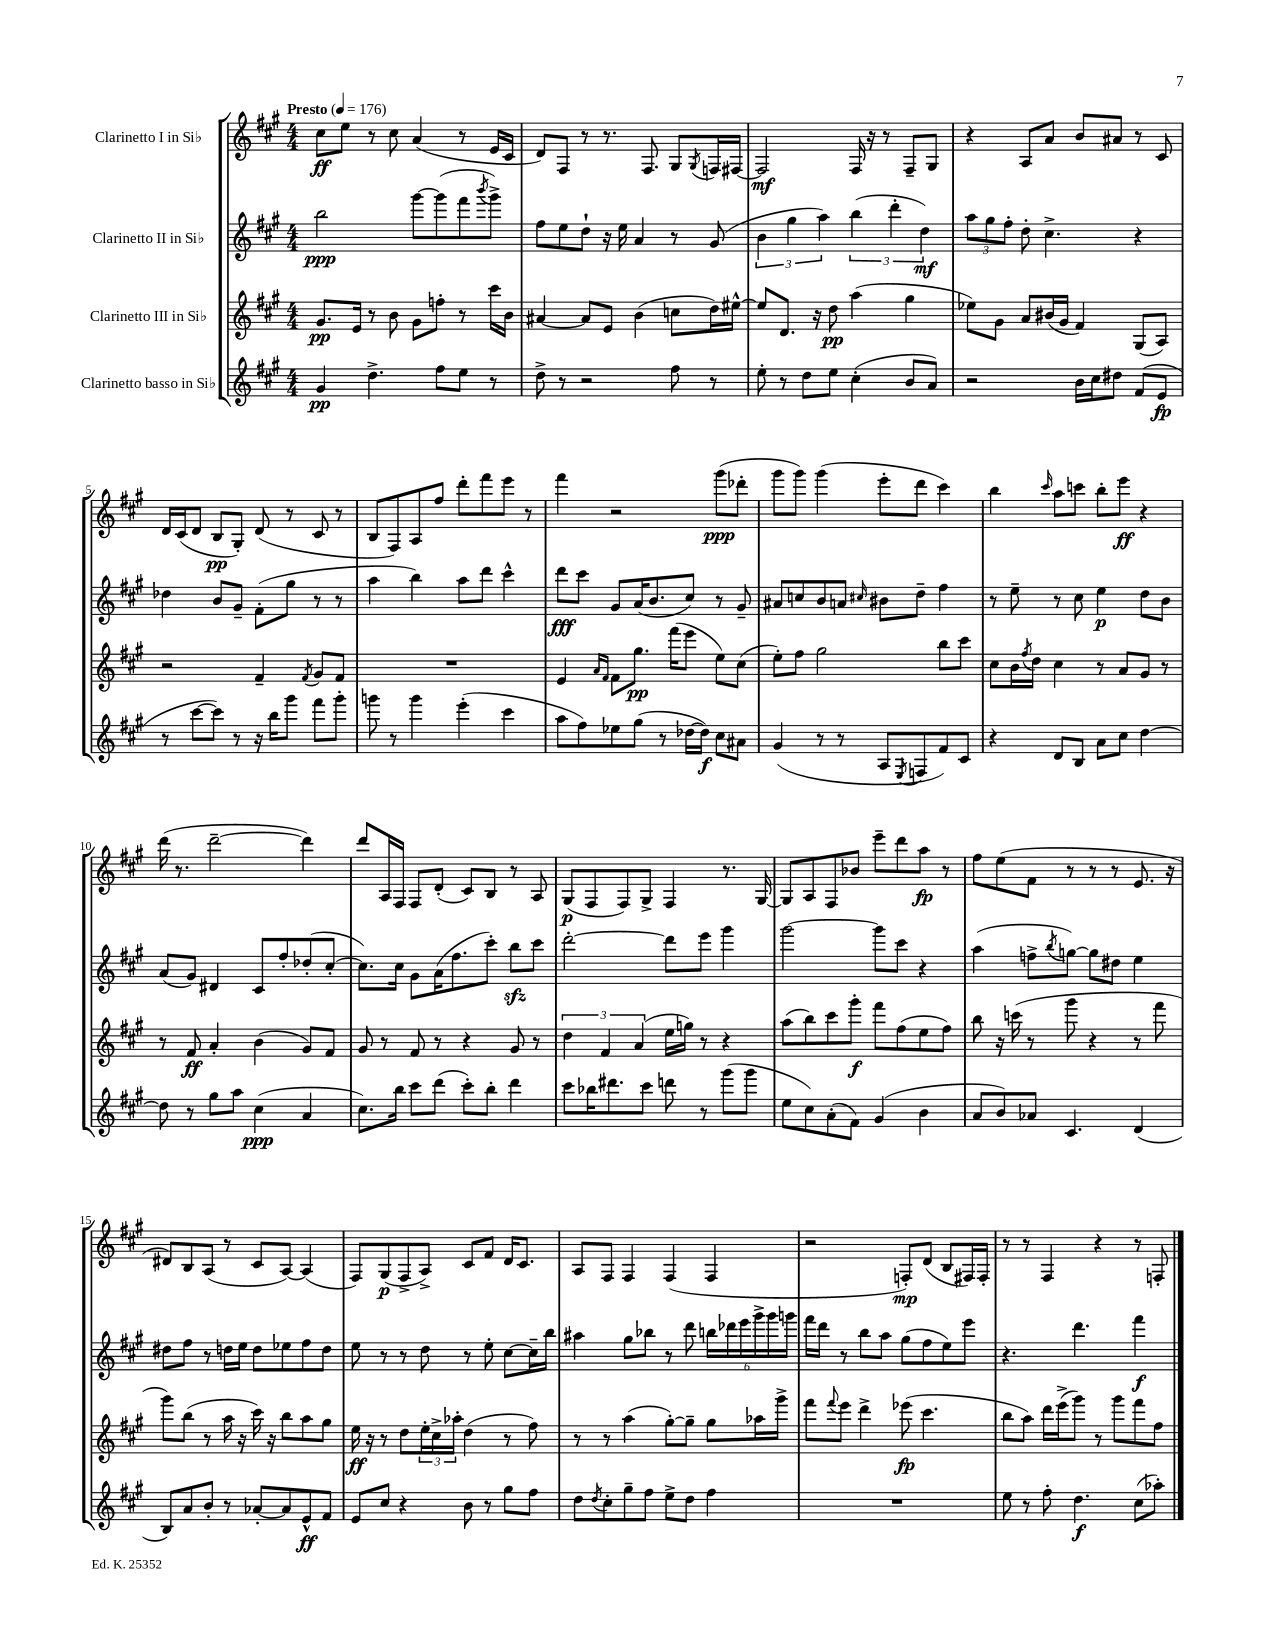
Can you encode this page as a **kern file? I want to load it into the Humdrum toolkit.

**kern	**dynam	**kern	**dynam	**kern	**dynam	**kern	**dynam
*part4	*part4	*part3	*part3	*part2	*part2	*part1	*part1
*staff4	*staff4	*staff3	*staff3	*staff2	*staff2	*staff1	*staff1
*I"Clarinetto basso in Si♭	*	*I"Clarinetto III in Si♭	*	*I"Clarinetto II in Si♭	*	*I"Clarinetto I in Si♭	*
*clefG2	*	*clefG2	*	*clefG2	*	*clefG2	*
*k[f#c#g#]	*	*k[f#c#g#]	*	*k[f#c#g#]	*	*k[f#c#g#]	*
*M4/4	*	*M4/4	*	*M4/4	*	*M4/4	*
*MM176	*	*MM176	*	*MM176	*	*MM176	*
=1	=1	=1	=1	=1	=1	=1	=1
!	!	!	!	!	!	!LO:TX:a:B:t=Presto	!
4g#/	pp	8.g#/L	pp	2bb\	ppp	8cc#\L	ff
.	.	.	.	.	.	8ee\J	.
.	.	16e/Jk	.	.	.	.	.
4.dd^\	.	8r	.	.	.	8r	.
.	.	8b\	.	.	.	8cc#\	.
.	.	8g#\L	.	[8ggg#\L	.	(4a/	.
8ff#\L	.	8ffn'\J	.	(8ggg#\]	.	.	.
8ee\J	.	8r	.	8fff#\	.	8r	.
.	.	.	.	8qbbb/	.	.	.
8r	.	16ccc#\LL	.	8ggg#^\J)	.	16e/LL	.
.	.	16b\JJ	.	.	.	16c#/JJ	.
=2	=2	=2	=2	=2	=2	=2	=2
8dd^\	.	[4a#X/	.	8ff#\L	.	8d/L)	.
8r	.	.	.	8ee\	.	8F#/J	.
2r	.	8a#/L]	.	8dd`\J	.	8r	.
.	.	8e/J	.	16r	.	8.r	.
.	.	.	.	16ee\	.	.	.
.	.	(4b\	.	4a/	.	.	.
.	.	.	.	.	.	8.F#/	.
8ff#\	.	8ccn\L	.	8r	.	8G#/L	.
.	.	.	.	.	.	8qG#/	.
8r	.	16dd\L)	.	(8g#/	.	16Fn/L	.
.	.	[16ee#X^^\JJ	.	.	.	[16F#X/JJ	.
=3	=3	=3	=3	=3	=3	=3	=3
8ee'\	.	8ee#/L]	.	6b\	.	2F#/]	mf
8r	.	8.d/J	.	.	.	.	.
.	.	.	.	6gg#\	.	.	.
8dd\L	.	.	.	.	.	.	.
.	.	16r	.	.	.	.	.
.	.	.	.	6aa\)	.	.	.
8ee\J	.	8dd\	pp	.	.	.	.
(4cc#'\	.	(4aa\	.	(6bb\	.	16F#/	.
.	.	.	.	.	.	16r	.
.	.	.	.	.	.	8r	.
.	.	.	.	6ddd'\	.	.	.
8b/L	.	4gg#\	.	.	.	8F#~/L	.
.	.	.	.	6dd\)	mf	.	.
8a/J)	.	.	.	.	.	8G#/J	.
=4	=4	=4	=4	=4	=4	=4	=4
2r	.	8ee-X\L)	.	12aa\L	.	4r	.
.	.	.	.	12gg#\	.	.	.
.	.	8g#\J	.	.	.	.	.
.	.	.	.	12ff#'\J	.	.	.
.	.	8a/L	.	8dd'\	.	8A/L	.
.	.	(16b#X/L	.	4.cc#^\	.	8a/J	.
.	.	16g#/JJ	.	.	.	.	.
16b\LL	.	4f#/)	.	.	.	8b/L	.
16cc#\J	.	.	.	.	.	.	.
8dd#X\J	.	.	.	.	.	8a#X/J	.
(8f#/L	.	(8G#/L	.	4r	.	8r	.
8e/J	fp	8A/J)	.	.	.	8c#/	.
!!LO:LB:g=z
=5	=5	=5	=5	=5	=5	=5	=5
8r	.	2r	.	4dd-X\	.	16d/LL	.
.	.	.	.	.	.	(16c#/J	.
[8ccc#\L	.	.	.	.	.	8d/J	.
8ccc#\J])	.	.	.	8b/L	.	8B/L	pp
8r	.	.	.	8g#~/J	.	8G#'/J)	.
16r	.	4f#~/	.	(8f#'\L	.	(8d/	.
16bb\KL	.	.	.	.	.	.	.
8ggg#\J	.	.	.	8gg#\J	.	8r	.
.	.	8qf#/	.	.	.	.	.
8fff#\L	.	8g#/L	.	8r	.	8c#/	.
8ggg#'\J	.	8f#/J	.	8r	.	8r	.
=6	=6	=6	=6	=6	=6	=6	=6
8gggn\	.	1r	.	4aa\	.	8B/L	.
8r	.	.	.	.	.	8F#/)	.
4ggg\	.	.	.	4bb\)	.	8A/	.
.	.	.	.	.	.	8ff#/J	.
(4eee'\	.	.	.	8aa\L	.	8ddd'\L	.
.	.	.	.	8ddd\J	.	8fff#\	.
4ccc#\	.	.	.	4ccc#^^\	.	8eee\J	.
.	.	.	.	.	.	8r	.
=7	=7	=7	=7	=7	=7	=7	=7
8aa\L	.	4e/	.	8ddd\L	fff	4fff#\	.
8ff#\)	.	.	.	8ccc#\J	.	.	.
.	.	16qqa/LL	.	.	.	.	.
.	.	16qqf#/JJ	.	.	.	.	.
8ee-X\	.	8f#\L	.	8g#/L	.	2r	.
(8gg#\J	.	8.gg#\J	pp	(16a/K	.	.	.
.	.	.	.	8.b/	.	.	.
8r	.	.	.	.	.	.	.
.	.	(16fff#\KL	.	.	.	.	.
[16dd-X\LL	.	8eee\J	.	8cc#/J)	.	.	.
16dd-\JJ])	f	.	.	.	.	.	.
8cc#\L	.	8ee\L)	.	8r	.	(8ggg#\L	ppp
8a#X\J	.	(8cc#\J	.	8g#~/	.	8ddd-X'\J	.
=8	=8	=8	=8	=8	=8	=8	=8
(4g#/	.	8ee'\L)	.	8a#X/L	.	8ggg#\L	.
.	.	8ff#\J	.	8ccn/	.	8ggg#\J)	.
8r	.	2gg#\	.	8b/	.	(4ggg#\	.
8r	.	.	.	8an/J	.	.	.
.	.	.	.	16qqcc#X/	.	.	.
8A/L	.	.	.	8b#X\L	.	8eee'\L	.
8qE/	.	.	.	.	.	.	.
8Fn/	.	.	.	8dd~\J	.	8ddd\J	.
8f#/)	.	8bb\L	.	4ff#\	.	4ccc#\)	.
8c#/J	.	8ccc#\J	.	.	.	.	.
=9	=9	=9	=9	=9	=9	=9	=9
4r	.	8cc#\L	.	8r	.	4bb\	.
.	.	16b\L	.	8ee~\	.	.	.
.	.	8qff#/	.	.	.	.	.
.	.	16dd\JJ	.	.	.	.	.
.	.	.	.	.	.	16qqccc#/	.
8d/L	.	4cc#\	.	8r	.	8aa\L	.
8B/J	.	.	.	8cc#\	.	8cccn\J	.
8a\L	.	8r	.	4ee\	p	8bb'\L	.
8cc#\J	.	8a/L	.	.	.	8eee\J	ff
[4dd\	.	8g#/J	.	8dd\L	.	4r	.
.	.	8r	.	8b\J	.	.	.
!!LO:LB:g=z
=10	=10	=10	=10	=10	=10	=10	=10
8dd\]	.	8r	.	(8a/L	.	(16ddd\	.
.	.	.	.	.	.	8.r	.
8r	.	8f#/	ff	8g#/J)	.	.	.
8gg#\L	.	4a'/	.	4d#X/	.	[2ddd~\	.
8aa\J	.	.	.	.	.	.	.
(4cc#\	ppp	(4b\	.	8c#/L	.	.	.
.	.	.	.	8ff#'/	.	.	.
4a/	.	8g#/L)	.	(8dd-X'/	.	4ddd\])	.
.	.	8f#/J	.	[8cc#'/J	.	.	.
=11	=11	=11	=11	=11	=11	=11	=11
8.cc#\L)	.	8g#/	.	8.cc#\L])	.	8ddd/L	.
.	.	8r	.	.	.	16A/L	.
16bb\Jk	.	.	.	16cc#\Jk	.	16F#/JJ	.
8ccc#\L	.	8f#/	.	8g#\L	.	8F#/L	.
(8ddd\J	.	8r	.	(16a\K	.	(8d'/J	.
.	.	.	.	8.ff#\	.	.	.
8ccc#'\L)	.	4r	.	.	.	8c#/L)	.
8bb'\J	.	.	.	8ccc#'\J)	.	8B/J	.
4ddd\	.	8g#/	.	8bbzz\L	.	8r	.
.	.	8r	.	8ccc#\J	.	8A/	.
=12	=12	=12	=12	=12	=12	=12	=12
8ccc#\L	.	6dd\	.	[2ddd'\	.	(8G#/L	p
16bb-X\K	.	.	.	.	.	8F#/	.
.	.	6f#/	.	.	.	.	.
8.ddd#X\	.	.	.	.	.	.	.
.	.	.	.	.	.	8F#/)	.
.	.	(6a/	.	.	.	.	.
8ccc#\J	.	.	.	.	.	8G#^/J	.
8dddn\	.	16ee\LL	.	8ddd\L]	.	4F#/	.
.	.	16ggn\JJ)	.	.	.	.	.
8r	.	8r	.	8eee\J	.	.	.
(8ggg#\L	.	4r	.	4ggg#\	.	8.r	.
8ggg#\J	.	.	.	.	.	.	.
.	.	.	.	.	.	[16G#/	.
=13	=13	=13	=13	=13	=13	=13	=13
8ee\L	.	(8aa\L	.	[2ggg#\	.	8G#/L]	.
8cc#\)	.	8bb\)	.	.	.	8A/	.
(8a'\	.	8ccc#\	.	.	.	8F#/	.
8f#\J)	.	8ggg#'\J	f	.	.	8b-X/J	.
(4g#/	.	8fff#\L	.	8ggg#\L]	.	8eee~\L	.
.	.	(8ff#\	.	8ccc#\J	.	8ddd\	.
4b\	.	8ee\	.	4r	.	8aa\J	fp
.	.	8ff#\J)	.	.	.	8r	.
=14	=14	=14	=14	=14	=14	=14	=14
8a/L	.	8bb\	.	(4aa\	.	8ff#\L	.
8b/)	.	16r	.	.	.	(8ee\	.
.	.	(16cccn\	.	.	.	.	.
8a-X/J	.	8r	.	8ffn^\L	.	8f#\J	.
.	.	.	.	8qbb/	.	.	.
4.c#/	.	8ggg#\	.	[8ggn\J)	.	8r	.
.	.	4r	.	8gg\L]	.	8r	.
.	.	.	.	8dd#X\J	.	8r	.
(4d/	.	8r	.	4ee\	.	8.e/	.
.	.	8fff#\	.	.	.	.	.
.	.	.	.	.	.	16r	.
!!LO:LB:g=z
=15	=15	=15	=15	=15	=15	=15	=15
8B/L)	.	8ggg#\L)	.	8dd#X\L	.	8d#X/L)	.
8a/	.	(8bb\J	.	8ff#\J	.	8B/	.
8b'/J	.	8r	.	8r	.	(8A/J	.
8r	.	16aa\	.	16ddn\LL	.	8r	.
.	.	16r	.	16ee\JJ	.	.	.
[8a-X'/L	.	16ccc#\)	.	8dd\L	.	8c#/L	.
.	.	16r	.	.	.	.	.
8a-/]	.	8bb\L	.	8ee-X\	.	[8A/J)	.
8e^^/	ff	8aa\	.	8ff#\	.	(4A/]	.
8f#/J	.	8gg#\J	.	8dd\J	.	.	.
=16	=16	=16	=16	=16	=16	=16	=16
8e/L	.	16ee\	ff	8ee\	.	8F#/L)	.
.	.	16r	.	.	.	.	.
8cc#/J	.	8r	.	8r	.	(8G#/	p
4r	.	8dd\L	.	8r	.	8F#^/	.
.	.	24ee'\L	.	8dd\	.	8A^/J)	.
.	.	24cc#^\	.	.	.	.	.
.	.	24aa-X'\JJ	.	.	.	.	.
8b\	.	(4dd\	.	8r	.	8c#/L	.
8r	.	.	.	8ee'\	.	8f#/J	.
8gg#\L	.	8r	.	[8cc#\L	.	16d/KL	.
.	.	.	.	.	.	8.c#/J	.
8ff#\J	.	8ff#\)	.	16cc#~\L]	.	.	.
.	.	.	.	16bb\JJ	.	.	.
=17	=17	=17	=17	=17	=17	=17	=17
8dd\L	.	8r	.	4aa#X\	.	8A/L	.
8qdd/	.	.	.	.	.	.	.
8cc#'\	.	8r	.	.	.	8F#/J	.
8gg#~\	.	(4aa\	.	8gg#\L	.	4F#/	.
8ff#\J	.	.	.	8bb-X\J	.	.	.
8ee^\L	.	[8gg#'\L)	.	8r	.	(4F#/	.
8dd\J	.	8gg#~\J]	.	8ddd\	.	.	.
4ff#\	.	8gg#\L	.	24bbn\LL	.	4F#/	.
.	.	.	.	24ddd-X\	.	.	.
.	.	.	.	24eee\	.	.	.
.	.	16aa-X\L	.	24ggg#^\	.	.	.
.	.	.	.	24ggg#\	.	.	.
.	.	16ggg#^\JJ	.	.	.	.	.
.	.	.	.	24gggn\JJ	.	.	.
=18	=18	=18	=18	=18	=18	=18	=18
1r	.	8fff#\L	.	16fff#\LL	.	2r	.
.	.	.	.	16ddd\JJ	.	.	.
.	.	8qqfff#/	.	.	.	.	.
.	.	8eee\J	.	8r	.	.	.
.	.	4ddd^\	.	8bb\L	.	.	.
.	.	.	.	8aa\J	.	.	.
.	.	(8eee-X\	fp	(8gg#\L	.	8Fn'/L)	mp
.	.	4.ccc#\	.	8ff#\	.	(8d/J	.
.	.	.	.	8ee\)	.	8B/L	.
.	.	.	.	8eee\J	.	16F#X/L)	.
.	.	.	.	.	.	16F#'/JJ	.
=19	=19	=19	=19	=19	=19	=19	=19
8ee\	.	8bb\L	.	4.r	.	8r	.
8r	.	8aa\J)	.	.	.	8r	.
8ff#'\	.	16ddd\LL	.	.	.	4F#/	.
.	.	(16eee^\J	.	.	.	.	.
4.dd\	f	8ggg#\J)	.	4.ddd\	.	.	.
.	.	8r	.	.	.	4r	.
.	.	8ggg#\L	.	.	.	.	.
(8cc#\L	.	8fff#\	.	4fff#\	f	8r	.
8aa-X'\J)	.	8ff#\J	.	.	.	8Fn'/	.
==	==	==	==	==	==	==	==
*-	*-	*-	*-	*-	*-	*-	*-
